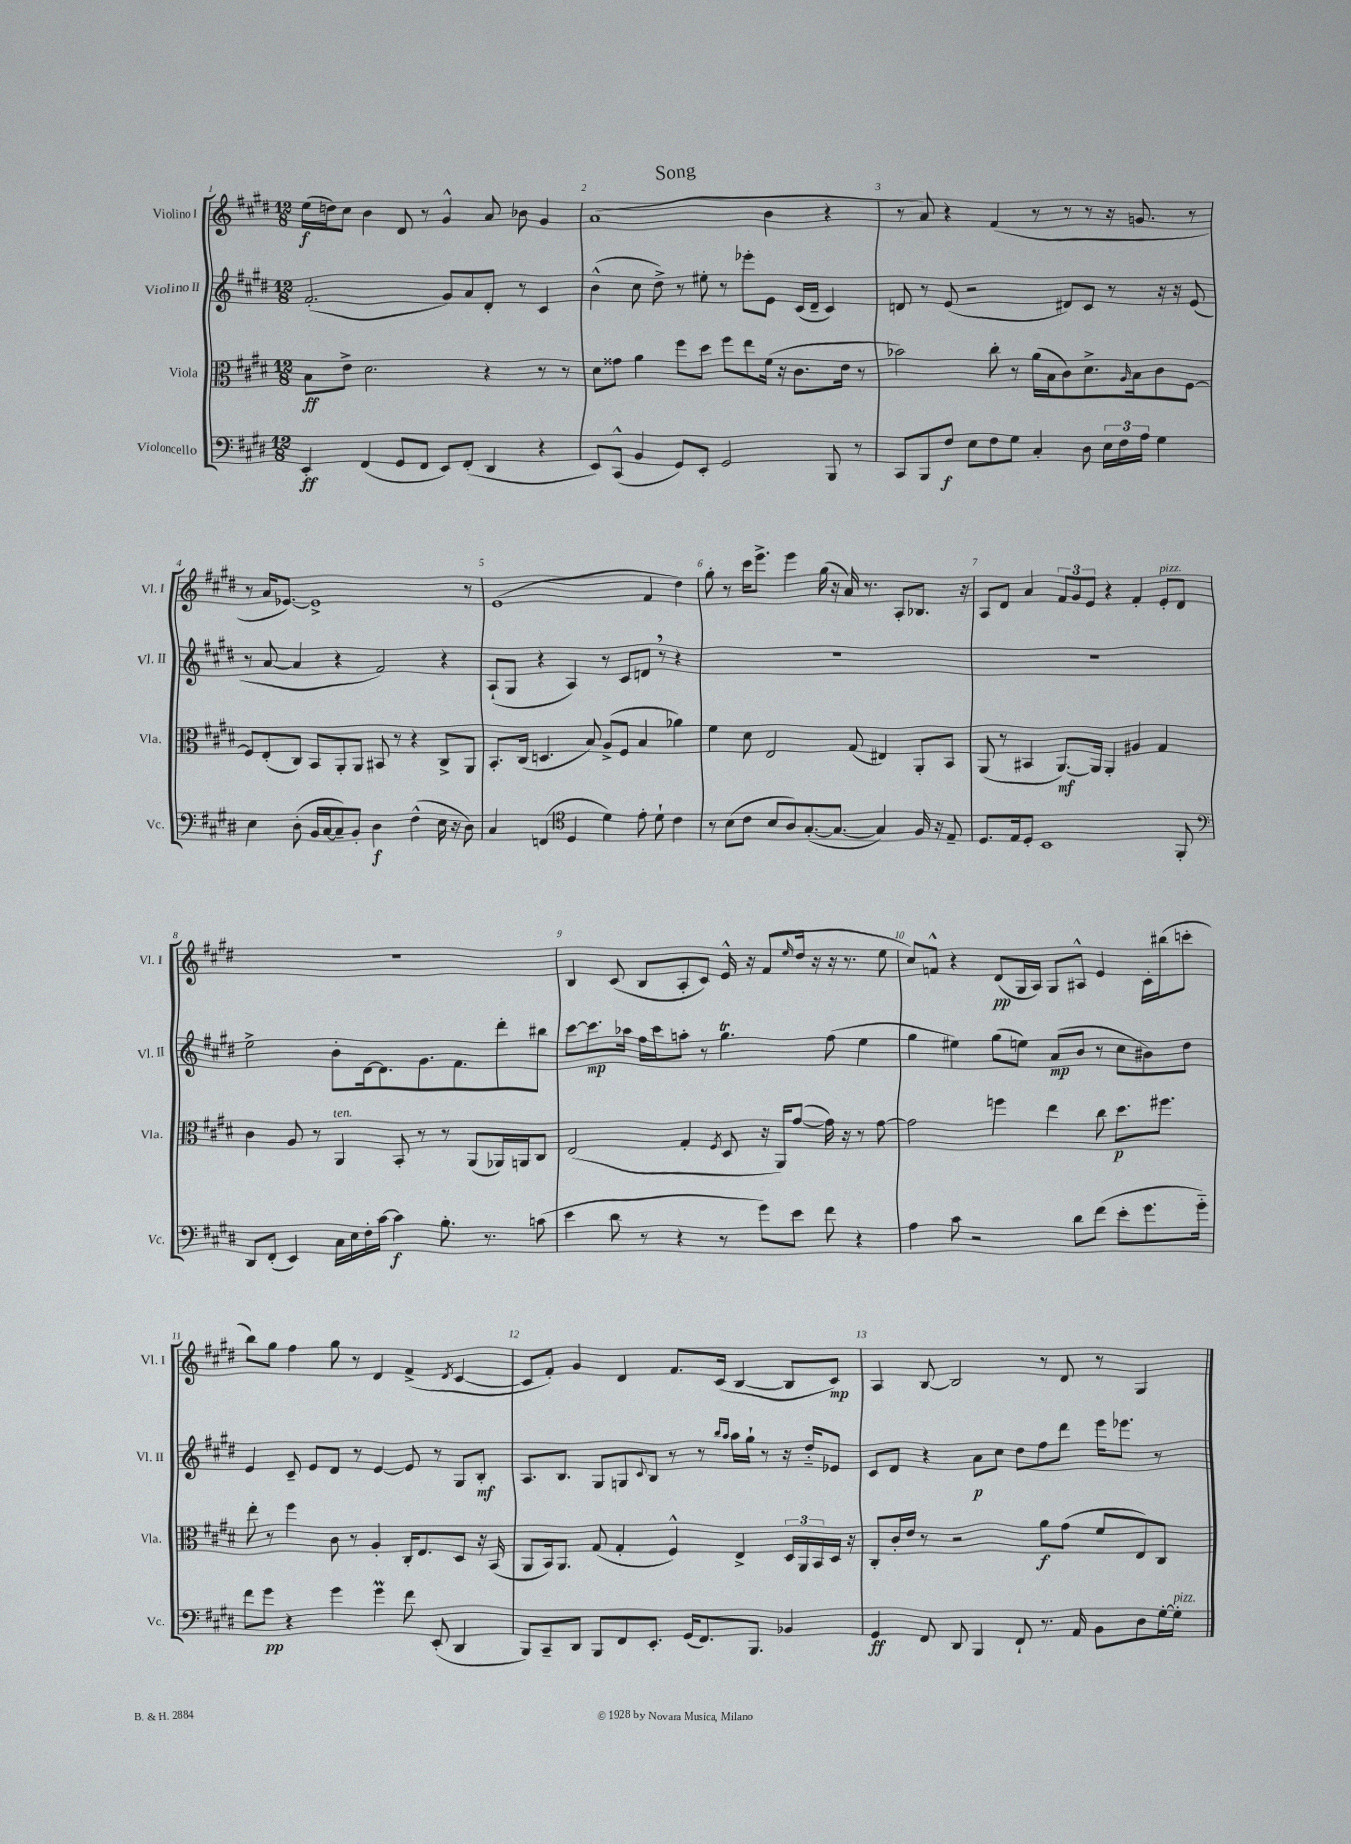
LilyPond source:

\header { title = "Song" }
<<
\new StaffGroup <<
\new Staff = "s0" \with { instrumentName = "Violino I" shortInstrumentName = "Vl. I" } {
    \clef treble \key e \major \numericTimeSignature \time 12/8
    e''16\f( d''16) cis''8 b'4 dis'8 r8 gis'4-^ a'8 bes'8 gis'4 |
    a'1( b'4 r4 |
    r8 a'8) r4 fis'4( r8 r8 r8 r16 g'8. r8 |
    r8 a'16 ees'8.~) ees'1-> r8 |
    e'1( fis'4 dis''4) |
    gis''8-. r8 cis'''16 e'''8.-> e'''4 gis''16( r16 a'16) r8. a8-. bes8. r16 |
    a8 dis'8 a'4 \tuplet 3/2 { fis'8 gis'8 e'8 } r4 fis'4-. e'8-.^\markup { \italic "pizz." } dis'8 |
    R1. |
    b4 cis'8( b8 a8-. cis'8) e'16-^ r16 fis'8( \grace { e''16 } dis''16 r16 r16 r8. e''8 |
    cis''8) f'8-^ r4 dis'8\pp( gis16 a16) gis8 ais8-^ e'4 cis'16-. bis''16( c'''8-. |
    b''8) gis''8 fis''4 gis''8 r8 dis'4 fis'4->( \acciaccatura { dis'8 } cis'4~ |
    cis'8 fis'8-.) gis'4 dis'4 fis'8. cis'16( b4~ b8 cis'8\mp) |
    a4 b8~ b2 r8 dis'8 r8 gis4 \bar "|." |
}
\new Staff = "s1" \with { instrumentName = "Violino II" shortInstrumentName = "Vl. II" } {
    \clef treble \key e \major \numericTimeSignature \time 12/8
    fis'2.-.( gis'8) a'8 dis'8-. r8 cis'4 |
    b'4-^( cis''8 dis''8->) r8 eis''8-. r8 ees'''8-. e'8 cis'16( dis'16-- cis'4) |
    d'8 r8 e'8( r2 dis'8) cis'8 r8 r16 r16 e'8( |
    r8 a'8~ a'4 r4 fis'2) r4 |
    a8-!( gis8 r4 a4) r8 cis'8 d'8 \breathe r8 r4 |
    R1. |
    R1. |
    e''2-> b'8-. dis'16~ dis'8. gis'8. fis'8. dis'''8-. bis''8 |
    cis'''8~ cis'''8.\mp aes''16 fis''16 cis'''16 a''8-. r8 gis''4.\trill fis''8( e''4 |
    gis''4 eis''4) gis''8( e''8) a'8\mp( b'8 r8 cis''8 bis'8) dis''8 |
    e'4 cis'8-- e'8 dis'8 r8 e'4~ e'8 r8 gis8 b8-.\mf |
    a8. b8. gis8 g8 \appoggiatura { cis'8 } b8 r8 r8 \grace { b''16 a''16 } a''16 gis''16-! r8 r16 dis''16-_ ees'8 |
    cis'8 dis'8 r4 a'8\p cis''8 dis''8 fis''8 dis'''8 e'''16 ees'''8. r8 \bar "|." |
}
\new Staff = "s2" \with { instrumentName = "Viola" shortInstrumentName = "Vla." } {
    \clef alto \key e \major \numericTimeSignature \time 12/8
    b8\ff e'8-> dis'2. r4 r8 r8 |
    dis'8 gisis'8 a'4 fis''8 dis''8 fis''8 e''8 fis'16( r16 cis'8. e'16 r8 |
    bes'2) cis''8-. r8 a'16( b16 cis'8) dis'8.-> \grace { a16 } b16 cis'8 fis8~ |
    fis8 e8-.( cis8) b,8 a,8-. a,8 bis,8 r8 r4 cis8-> a,8 |
    b,8.-. cis16( d4. b8) a8->( fis8 b4 aes'4) |
    fis'4 dis'8 e2 gis8( eis4) a,8-. b,8 |
    a,8( r8 bis,4 a,8.~\mf) a,16 a,4-. ais4 gis4 |
    cis'4 a8 r8 a,4^\markup { \italic "ten." } b,8-. r8 r8 a,8( aes,16) a,16 cis8 |
    e2( gis4-. \acciaccatura { fis8 } dis8 r16 a,16) gis'8~( gis'16) r16 r8 gis'8~ |
    gis'2 f''4 e''4 cis''8 dis''8.\p fis''8. |
    e''8-. r8 fis''4 cis'8 r8 a4-. cis16-. e8. dis8 r16 b,16( |
    a,8 b,16) a,8. gis8( gis4-. fis4-^) e4-> \tuplet 3/2 { dis16 a,16 b,16 } dis16 r16 |
    cis8-. cis'16-. e'16 r8 r2 a'8\f gis'8( fis'8 e8) cis8 \bar "|." |
}
\new Staff = "s3" \with { instrumentName = "Violoncello" shortInstrumentName = "Vc." } {
    \clef bass \key e \major \numericTimeSignature \time 12/8
    e,4-.\ff fis,4( gis,8 fis,8 e,8) fis,8-.( dis,4 r4 |
    e,8) cis,8-^( b,4 gis,8) e,8-. gis,2 b,,8 r8 |
    cis,8 b,,8 fis8\f e8 fis8 gis8 cis4-. dis8 \tuplet 3/2 { e16 fis16 a16 } gis4 |
    e4 dis8-.( b,16 cis16~ cis8--) b,8-. dis4\f fis4-^( e16 r16 dis8) |
    cis4 f,4( \clef tenor dis4 dis'4) e'8-. dis'8-! cis'4 |
    r8 b8( cis'8 b8 a8) gis8.~-.( gis8.~ gis4) fis16 r16 e8-- |
    dis8. e16 dis8-. b,1 fis,8-. |
    \clef bass dis,8 fis,8-.( e,4) cis16 e16 fis16-. cis'16~ cis'4\f b8.-. r8. c'8( |
    e'4 dis'8 r8 r4 r8 gis'8) e'8 fis'8 r4 |
    a4 cis'8 r2 dis'8 fis'8( e'8-. gis'8. gis'16-_) |
    fis'8 gis'8\pp r4 gis'4 gis'4\prall fis'8 e,8-.( dis,4 |
    b,,8) cis,8-- dis,8 b,,8 fis,8 e,8.-. gis,16( fis,8.) b,,8. bes,4 |
    gis,4\ff fis,8 dis,8 b,,4 fis,8-! r8. a,16 b,8 dis8 gis16~-. gis16-.^\markup { \italic "pizz." } \bar "|." |
}
>>
>>
\layout { \context { \Score \override BarNumber.break-visibility = ##(#f #t #t) barNumberVisibility = #all-bar-numbers-visible } }
